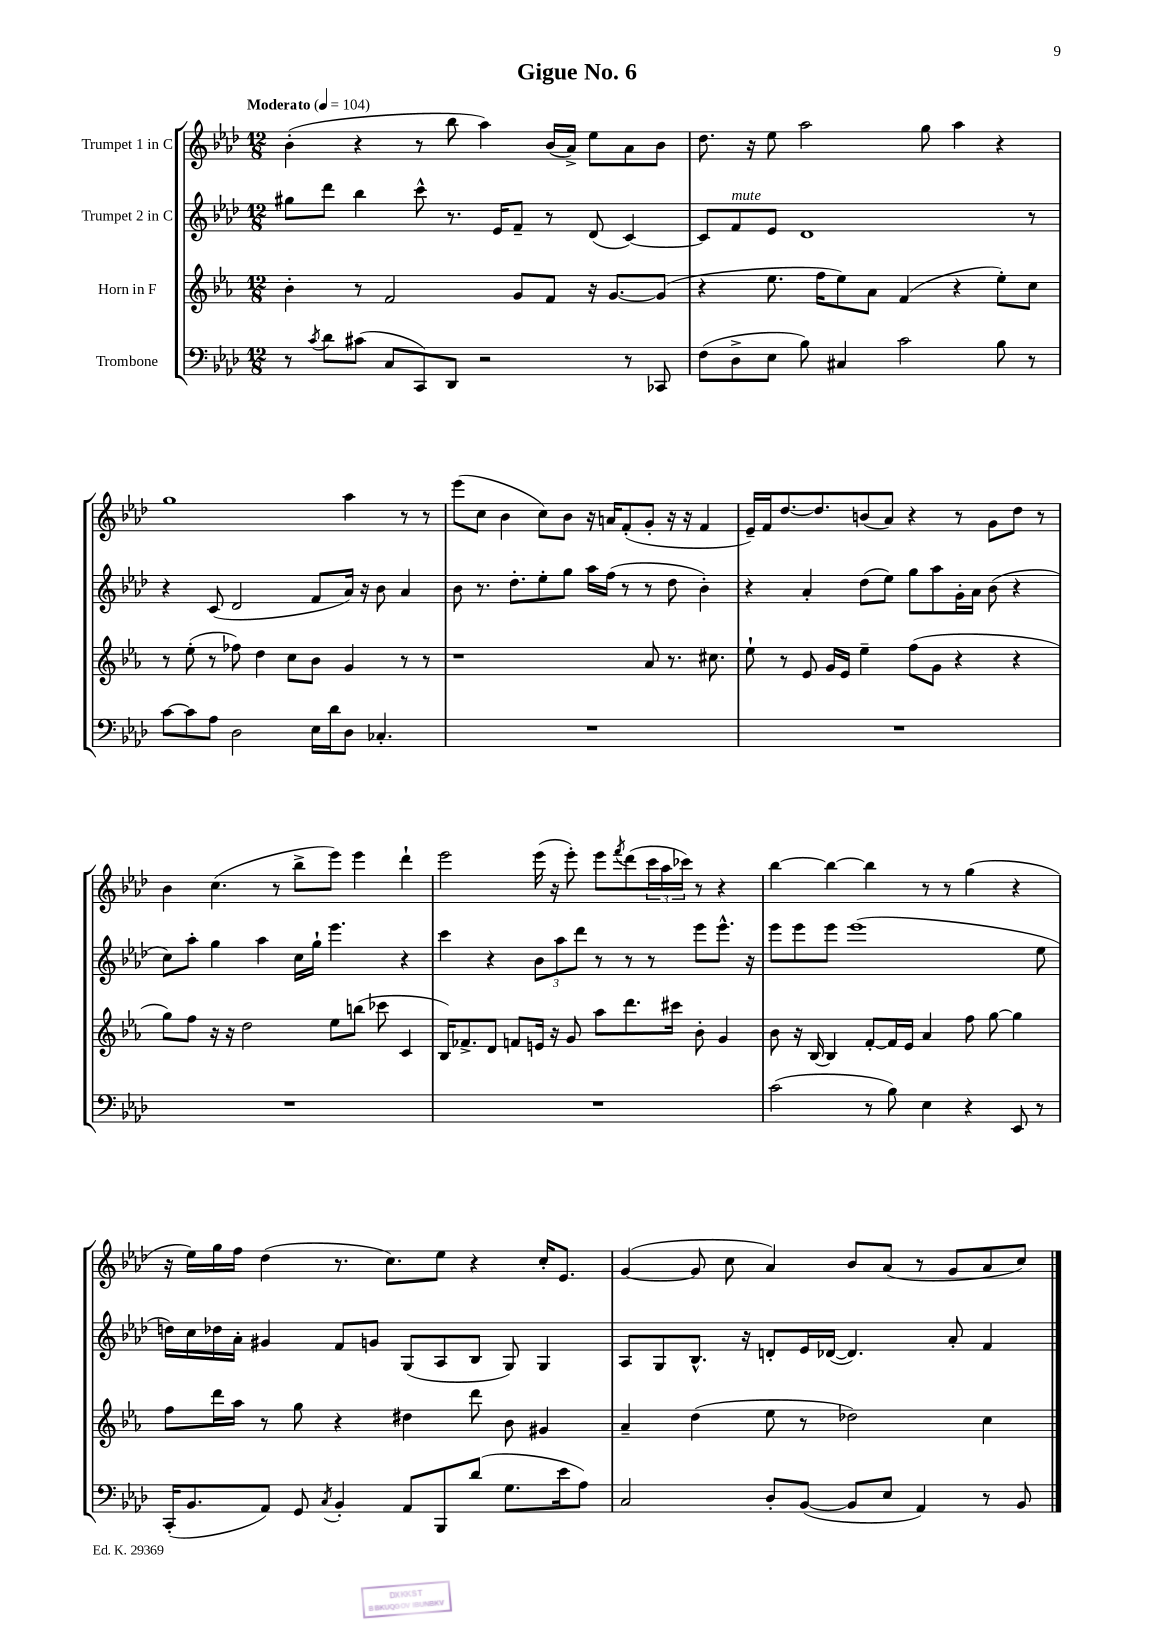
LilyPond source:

\header { title = "Gigue No. 6" }
<<
\new StaffGroup <<
\new Staff = "s0" \with { instrumentName = "Trumpet 1 in C" } {
    \clef treble \key aes \major \numericTimeSignature \time 12/8 \tempo "Moderato" 4 = 104
    bes'4-.( r4 r8 bes''8 aes''4) bes'16( aes'16->) ees''8 aes'8 bes'8 |
    des''8. r16 ees''8 aes''2 g''8 aes''4 r4 |
    g''1 aes''4 r8 r8 |
    ees'''8( c''8 bes'4 c''8) bes'8 r16 a'16 f'8-.( g'8-. r16 r16 f'4 |
    ees'16--) f'16 des''8.~ des''8. b'8( aes'8) r4 r8 g'8 des''8 r8 |
    bes'4 c''4.( r8 bes''8-> ees'''8) ees'''4 des'''4-! |
    ees'''2 ees'''16( r16 ees'''8-.) ees'''8 \acciaccatura { f'''8 } des'''8( \tuplet 3/2 { c'''16 aes''16 ces'''16) } r8 r4 |
    bes''4~ bes''4~ bes''4 r8 r8 g''4( r4 |
    r16 ees''16) g''16 f''16 des''4( r8. c''8.) ees''8 r4 c''16-. ees'8. |
    g'4~( g'8 c''8 aes'4) bes'8 aes'8( r8 g'8 aes'8 c''8) \bar "|." |
}
\new Staff = "s1" \with { instrumentName = "Trumpet 2 in C" } {
    \clef treble \key aes \major \numericTimeSignature \time 12/8
    gis''8 des'''8 bes''4 c'''8-^ r8. ees'16 f'8-- r8 des'8( c'4~) |
    c'8 f'8^\markup { \italic "mute" } ees'8 des'1 r8 |
    r4 c'8( des'2 f'8 aes'16) r16 bes'8 aes'4 |
    bes'8 r8. des''8.-. ees''8-. g''8 aes''16 f''16( r8 r8 des''8 bes'4-.) |
    r4 aes'4-. des''8( ees''8) g''8 aes''8 g'16-. aes'16 bes'8( r4 |
    c''8) aes''8-. g''4 aes''4 c''16 g''16-! ees'''4. r4 |
    c'''4 r4 \tuplet 3/2 { bes'8 aes''8 des'''8 } r8 r8 r8 ees'''8 ees'''8.-^ r16 |
    ees'''8 ees'''8 ees'''8 ees'''1( ees''8 |
    d''16) c''16 des''16 aes'16-. gis'4 f'8 g'8 g8( aes8 bes8 g8) g4 |
    aes8 g8 bes8.-^ r16 d'8-. ees'16 des'16~( des'4.) aes'8-. f'4 \bar "|." |
}
\new Staff = "s2" \with { instrumentName = "Horn in F" } {
    \clef treble \key ees \major \numericTimeSignature \time 12/8
    bes'4-. r8 f'2 g'8 f'8 r16 g'8.~ g'8( |
    r4 ees''8. f''16 ees''8) aes'8 f'4( r4 ees''8-.) c''8 |
    r8 ees''8-.( r8 fes''8) d''4 c''8 bes'8 g'4 r8 r8 |
    r1 aes'8 r8. cis''8. |
    ees''8-! r8 ees'8 g'16 ees'16 ees''4-- f''8( g'8 r4 r4 |
    g''8) f''8 r16 r16 d''2 ees''8 b''8( ces'''8 c'4 |
    bes16) fes'8.-> d'8 f'8 e'16 r16 g'8 aes''8 d'''8. cis'''16 bes'8-. g'4 |
    bes'8 r16 bes16~ bes4 f'8~-. f'16 ees'16 aes'4 f''8 g''8~ g''4 |
    f''8 d'''16 aes''16 r8 g''8 r4 dis''4 d'''8 bes'8 gis'4 |
    aes'4-- d''4( ees''8 r8 des''2) c''4 \bar "|." |
}
\new Staff = "s3" \with { instrumentName = "Trombone" } {
    \clef bass \key aes \major \numericTimeSignature \time 12/8
    r8 \acciaccatura { c'8 } des'8 cis'8( c8 c,8) des,8 r2 r8 ces,8 |
    f8( des8-> ees8 bes8) cis4 c'2 bes8 r8 |
    c'8~ c'8 aes8 des2 ees16 des'16 des8 ces4.-. |
    R1. |
    R1. |
    R1. |
    R1. |
    c'2( r8 bes8) ees4 r4 ees,8 r8 |
    c,16-.( bes,8. aes,8) g,8 \acciaccatura { c8 } bes,4-. aes,8 bes,,8 des'8( g8. ees'16 aes8) |
    c2 des8-. bes,8~( bes,8 ees8 aes,4) r8 bes,8 \bar "|." |
}
>>
>>
\layout { \context { \Score \remove "Bar_number_engraver" } }
